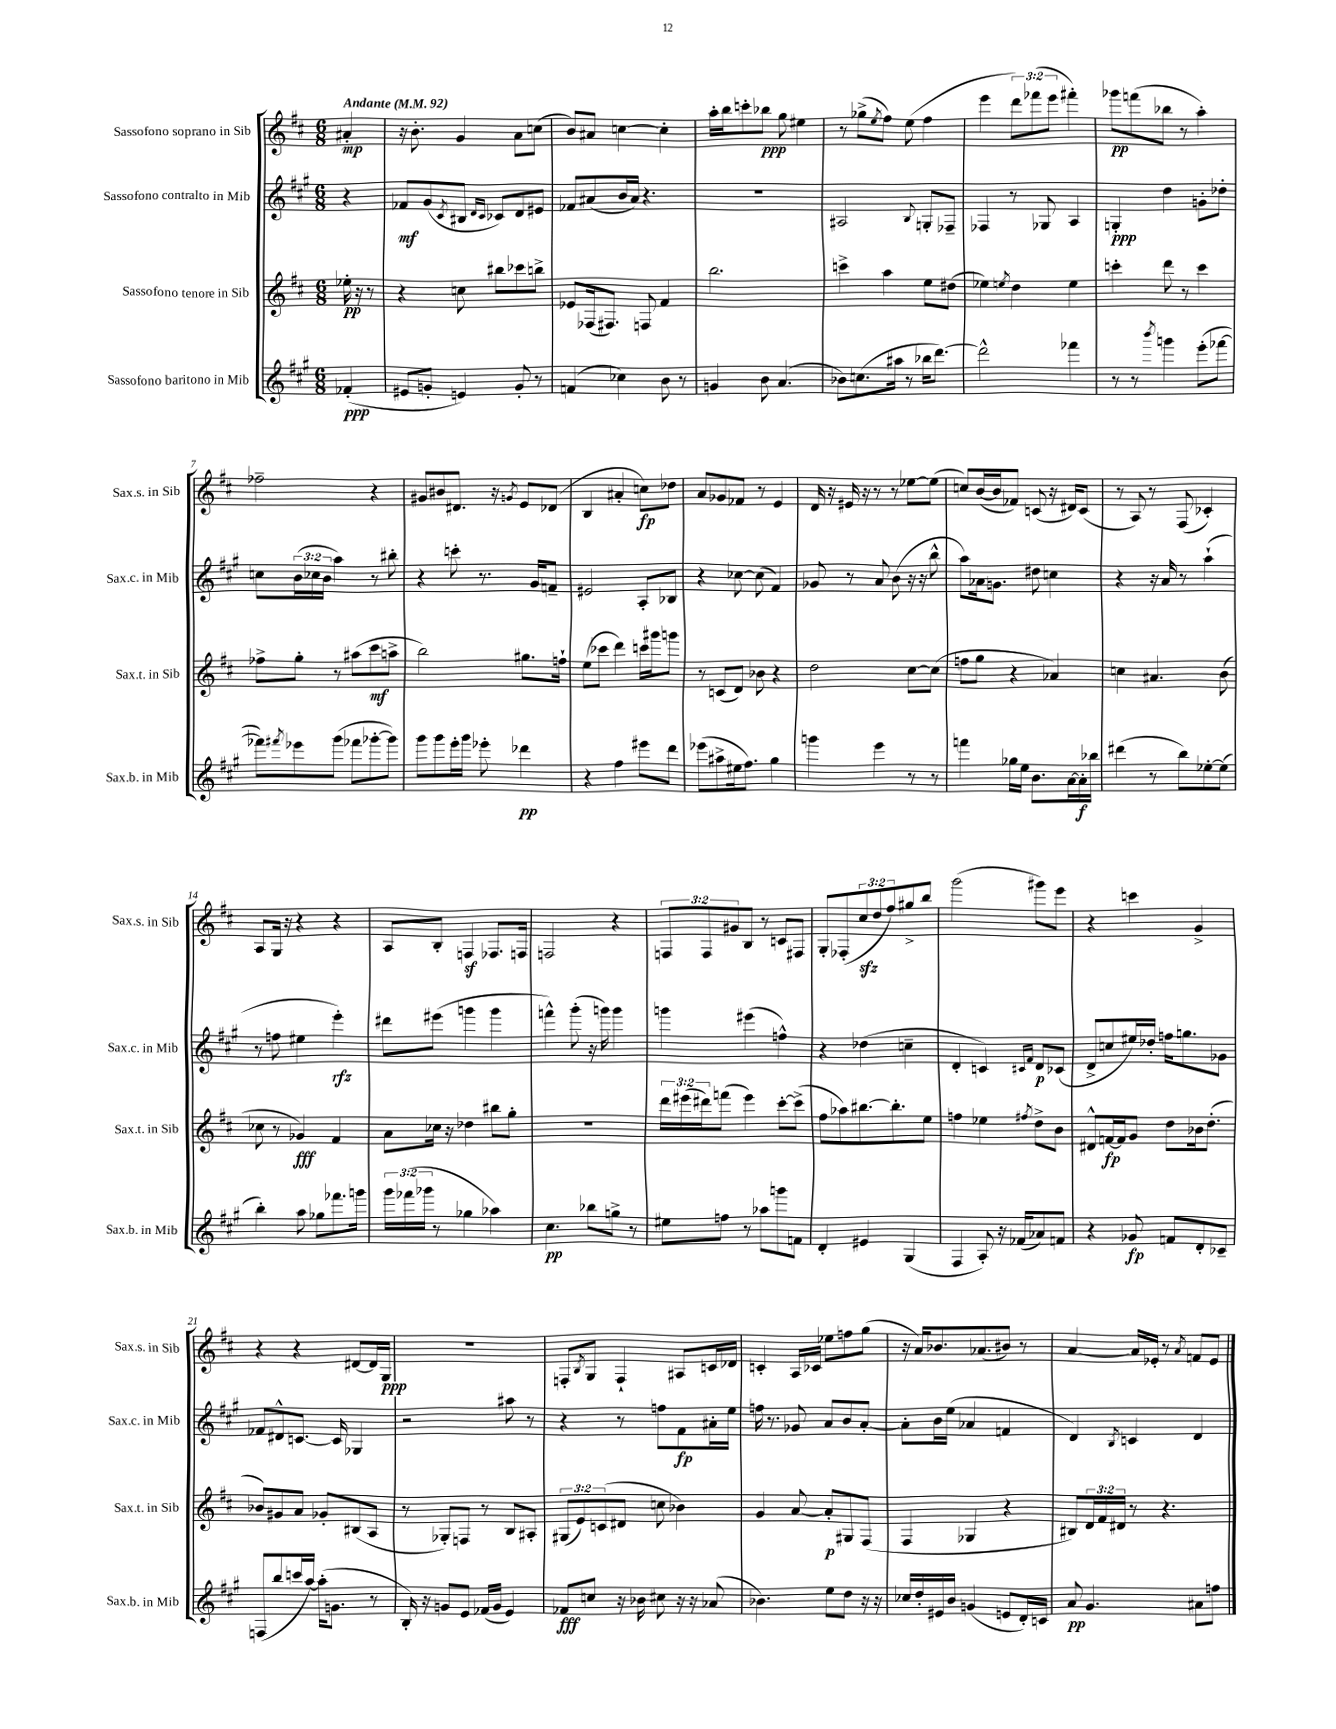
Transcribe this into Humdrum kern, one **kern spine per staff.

**kern	**dynam	**kern	**dynam	**kern	**dynam	**kern	**dynam
*part4	*part4	*part3	*part3	*part2	*part2	*part1	*part1
*staff4	*staff4	*staff3	*staff3	*staff2	*staff2	*staff1	*staff1
*I"Sassofono baritono in Mib	*	*I"Sassofono tenore in Sib	*	*I"Sassofono contralto in Mib	*	*I"Sassofono soprano in Sib	*
*I'Sax.b. in Mib	*	*I'Sax.t. in Sib	*	*I'Sax.c. in Mib	*	*I'Sax.s. in Sib	*
*clefG2	*	*clefG2	*	*clefG2	*	*clefG2	*
*k[f#c#g#]	*	*k[f#c#]	*	*k[f#c#g#]	*	*k[f#c#]	*
*M6/8	*	*M6/8	*	*M6/8	*	*M6/8	*
*MM92	*	*MM92	*	*MM92	*	*MM92	*
=	=	=	=	=	=	=	=
!	!	!	!	!	!	!LO:TX:a:B:t=Andante	!
(4f-X'/	ppp	16ee-X'\	pp	4r	.	4a#X'/	mp
.	.	16r	.	.	.	.	.
.	.	8r	.	.	.	.	.
=1	=1	=1	=1	=1	=1	=1	=1
8e#X/L	.	4r	.	8f-X/L	mf	16r	.
.	.	.	.	.	.	8.b'\	.
8gn'/J	.	.	.	(8g#/	.	.	.
.	.	.	.	8qc#/	.	.	.
4en/)	.	8ccn\	.	8B#X/J	.	4g/	.
.	.	.	.	16qqd/LL	.	.	.
.	.	.	.	16qqc#/JJ	.	.	.
.	.	8bb#X\L	.	8c-X/L)	.	.	.
8g'/	.	8ccc-X\	.	8d/	.	8a\L	.
8r	.	8bbn^\J	.	8e#X/J	.	(8ccn\J	.
=2	=2	=2	=2	=2	=2	=2	=2
(4fn/	.	8e-X/L	.	8f-X/L	.	8b/L)	.
.	.	(16F-X/k	.	(8a#X/	.	8a#X/J	.
.	.	8.F#X/J)	.	.	.	.	.
4cc-X\)	.	.	.	16b/L	.	[4ccn\	.
.	.	.	.	16a#/JJ)	.	.	.
.	.	8Fn/	.	4.r	.	.	.
8b\	.	4f#/	.	.	.	4cc'\]	.
8r	.	.	.	.	.	.	.
=3	=3	=3	=3	=3	=3	=3	=3
4gn/	.	2.bb\	.	2.r	.	16aa'\LL	.
.	.	.	.	.	.	16bb\J	.
.	.	.	.	.	.	8cccn'\	.
8b\	.	.	.	.	.	8bb-X\J	ppp
(4.a/	.	.	.	.	.	8gg\	.
.	.	.	.	.	.	4ee#X\	.
=4	=4	=4	=4	=4	=4	=4	=4
8b-X\L)	.	4cccn^\	.	2A#X/	.	8r	.
(8.ccn\	.	.	.	.	.	(8gg-X^\L	.
.	.	.	.	.	.	8qee/	.
.	.	4aa\	.	.	.	8ff#\J)	.
16aa#X\Jk	.	.	.	.	.	.	.
8r	.	.	.	.	.	(8ee\	.
.	.	.	.	8qqB/	.	.	.
16bb-X\KL	.	8ee\L	.	8Gn'/L	.	4ff#\	.
[8.ddd\J)	.	.	.	.	.	.	.
.	.	(8dd#X\J	.	8F-X~/J	.	.	.
=5	=5	=5	=5	=5	=5	=5	=5
2ddd^^\]	.	4ee-X\)	.	4F-X/	.	4eee\	.
.	.	8qeen/	.	.	.	.	.
.	.	4dd\	.	8r	.	12ddd\L)	.
.	.	.	.	.	.	(12fff-X\	.
.	.	.	.	8G-X/	.	.	.
.	.	.	.	.	.	12eee\J	.
4fff-X\	.	4ee\	.	4A/	.	4fff#X'\)	.
=6	=6	=6	=6	=6	=6	=6	=6
8r	.	4cccn'\	.	4Gn'/	ppp	8ggg-X\L	pp
8r	.	.	.	.	.	(8fffn\	.
8qbbb/	.	.	.	.	.	.	.
4gggn\	.	8ddd\	.	4dd\	.	8bb-X\J	.
.	.	8r	.	.	.	8r	.
(8eee'\L	.	4ccc\	.	8gn'\L	.	4aa'\)	.
[8fff-X\J	.	.	.	8dd-X'\J	.	.	.
!!LO:LB:g=z
=7	=7	=7	=7	=7	=7	=7	=7
8fff-X\L])	.	8ff-X^\L	.	8ccn\L	.	2ff-X~\	.
8qfff#X/	.	.	.	.	.	.	.
8eee-X\	.	8gg'\J	.	(24b\L	.	.	.
.	.	.	.	24cc-X\	.	.	.
.	.	.	.	24b\JJ	.	.	.
(8ggg#\J	.	8r	.	4aa\)	.	.	.
8fff-X\L	.	(8aa#X\L	.	.	.	.	.
[8ggg-X'\	.	8ccc#\	mf	8r	.	4r	.
8ggg-\J])	.	8aan^\J	.	8bb#X'\	.	.	.
=8	=8	=8	=8	=8	=8	=8	=8
8ggg#\L	.	2bb\)	.	4r	.	8g#X/L	.
8ggg#\	.	.	.	.	.	8b#X/	.
16eee'\L	.	.	.	8cccn'\	.	8.d#X/J	.
16ggg#\JJ	.	.	.	.	.	.	.
8eee-X'\	.	.	.	8.r	.	.	.
.	.	.	.	.	.	16r	.
.	.	.	.	.	.	8qgn/	.
4ddd-X\	pp	8.gg#X\L	.	.	.	8e/L	.
.	.	.	.	16g#/KL	.	.	.
.	.	.	.	8fn~/J	.	(8d-X/J	.
.	.	16ffn`\Jk	.	.	.	.	.
=9	=9	=9	=9	=9	=9	=9	=9
4r	.	(8ee\L	.	2e#X/	.	4B/	.
.	.	8ccc-X\J	.	.	.	.	.
4ff#\	.	4ddd\)	.	.	.	4a#X'/	.
8eee#X\L	.	16cccn\LL	.	8A'/L	.	8ccn\L)	fp
.	.	16ggg#X\J	.	.	.	.	.
8ddd\J	.	8gggn\J	.	8B-X/J	.	8dd-X\J	.
=10	=10	=10	=10	=10	=10	=10	=10
(8eee-X\L	.	8r	.	4r	.	8a/L	.
8aa#X^\	.	(8cn/L	.	.	.	8g-X/	.
16ee#X\k	.	8d/J)	.	[8cc-X\	.	8f-X/J	.
8.ff#\J)	.	.	.	.	.	.	.
.	.	8b-X\	.	(8cc-\]	.	8r	.
4gg#\	.	4r	.	4f#/)	.	4e/	.
=11	=11	=11	=11	=11	=11	=11	=11
4gggn\	.	2dd\	.	8g-X/	.	16d/	.
.	.	.	.	.	.	16r	.
.	.	.	.	8r	.	16e#X/	.
.	.	.	.	.	.	16r	.
4eee\	.	.	.	8a/	.	8r	.
.	.	.	.	(8b\	.	8r	.
8r	.	[8cc#\L	.	16r	.	[8ee-X\L	.
.	.	.	.	16r	.	.	.
8r	.	(8cc#\J]	.	8bb^^\	.	(8ee-\J]	.
=12	=12	=12	=12	=12	=12	=12	=12
4fffn\	.	8ffn\L	.	8aa\L)	.	8ccn/L)	.
.	.	8gg\J	.	16a-X\k	.	([16b/L	.
.	.	.	.	8.gn\J	.	16b/J]	.
16gg-X\LL	.	4r	.	.	.	8f-X/J)	.
16ee\JJ	.	.	.	.	.	.	.
8.b\L	.	.	.	8dd#X\	.	(8cn/	.
.	.	4a-X/)	.	4ccn\	.	16r	.
[16a\L	.	.	.	.	.	16d#X/KL)	.
16a'\]	f	.	.	.	.	(8c/J	.
16bb-X\JJ	.	.	.	.	.	.	.
=13	=13	=13	=13	=13	=13	=13	=13
(4ddd#X\	.	4ccn\	.	4r	.	8r	.
.	.	.	.	.	.	8A/)	.
8r	.	4.a#X/	.	16r	.	8r	.
.	.	.	.	16a/	.	.	.
8bb\L)	.	.	.	8r	.	(8F#/	.
[8ee-X'\	.	.	.	(4aa`\	.	4c-X'/)	.
(8ee-\J]	.	(8b\	.	.	.	.	.
!!LO:LB:g=z
=14	=14	=14	=14	=14	=14	=14	=14
4bb'\)	.	8cc-X\	.	8r	.	8A/L	.
.	.	8r	.	8ffn\	.	16G/Jk	.
.	.	.	.	.	.	16r	.
8aa\	.	4g-X/)	fff	4ee#X\	.	4r	.
8gg-X\L	.	.	.	.	.	.	.
8.fff-X\	.	4f#/	.	4eee'\)	rfz	4r	.
16gggn\Jk	.	.	.	.	.	.	.
=15	=15	=15	=15	=15	=15	=15	=15
24ggg#\LL	.	8a\L	.	8ddd#X\L	.	8A/L	.
(24fff-X\	.	.	.	.	.	.	.
24ggg-X\JJ	.	.	.	.	.	.	.
8r	.	16cc-X\Jk	.	(8eee#X\J	.	8B'/J	.
.	.	16r	.	.	.	.	.
4gg-X\	.	4dd-X\	.	4gggn\	.	4Fnz/	.
4aa-X\)	.	8bb#X\L	.	4ggg\	.	8.F-X/L	.
.	.	8gg'\J	.	.	.	.	.
.	.	.	.	.	.	16Fn/Jk	.
=16	=16	=16	=16	=16	=16	=16	=16
4.cc#\	pp	2.r	.	4fffn^^\)	.	2Fn/	.
.	.	.	.	(8ggg#'\	.	.	.
8bb-X\L	.	.	.	16r	.	.	.
.	.	.	.	16gggn\)	.	.	.
8ggn^\J	.	.	.	4ggg\	.	4r	.
8r	.	.	.	.	.	.	.
=17	=17	=17	=17	=17	=17	=17	=17
8ee#X\L	.	24ddd\LL	.	4gggn\	.	12Fn/L	.
.	.	(24eee#X\	.	.	.	.	.
.	.	24ddd#X\J)	.	.	.	12F/	.
8ffn\J	.	(8fffn\J	.	.	.	.	.
.	.	.	.	.	.	12g#X/	.
8r	.	4eee#\)	.	(4eee#X\	.	8B/J	.
8aa-X\L	.	.	.	.	.	8r	.
8gggn\	.	[8ccc#'\L	.	4ffn^^\)	.	8cn/L	.
8fn\J	.	(8ccc#^\J]	.	.	.	8F#X/J	.
=18	=18	=18	=18	=18	=18	=18	=18
4d'/	.	8ff#\L	.	4r	.	8G'/L	.
.	.	8aa-X\)	.	.	.	(8F-X'/	.
4e#X/	.	[8.bb#X\	.	(4dd-X\	.	12cc#zz/	.
.	.	.	.	.	.	12dd/	.
.	.	.	.	.	.	12ff#/)	.
.	.	8.bb#'\]	.	.	.	.	.
(4G#/	.	.	.	4ccn~\	.	8gg#X^/	.
.	.	8ee\J	.	.	.	8bb/J	.
=19	=19	=19	=19	=19	=19	=19	=19
4F#/	.	4ffn\	.	4d'/	.	(2ggg\	.
8A'/)	.	4ee-X\	.	4cn/)	.	.	.
16r	.	.	.	.	.	.	.
(16f-X/KL	.	.	.	.	.	.	.
.	.	.	.	16qqc#X/LL	.	.	.
.	.	8qff#X/	.	16qqf#/JJ	.	.	.
8a-X/)	.	8dd^\L	.	8d/L	p	8ggg#X\L)	.
8fn/J	.	8b\J	.	(8c-X/J	.	8eee\J	.
=20	=20	=20	=20	=20	=20	=20	=20
4r	.	8d#X^^/L	.	8d^/L	.	4r	.
.	.	[16fn/L	fp	8ccn/	.	.	.
.	.	16f/J]	.	.	.	.	.
8g-X/	fp	8g/J	.	16ee#X/L)	.	4cccn\	.
.	.	.	.	16dd-X'/JJ	.	.	.
8fn/L	.	8dd\L	.	16ffn\KL	.	.	.
.	.	.	.	8.ggn\	.	.	.
8d'/	.	16b-X\k	.	.	.	4g^/	.
.	.	(8.dd'\J	.	.	.	.	.
8c-X~/J	.	.	.	8g-X\J	.	.	.
!!LO:LB:g=z
=21	=21	=21	=21	=21	=21	=21	=21
(8Fn/L	.	8b-X/L)	.	8f-X/L	.	4r	.
8bb/	.	8g#X/	.	8d#X^^/	.	.	.
16cccn/L	.	8a/J	.	[8.cn/J	.	4r	.
[16aa/JJ)	.	.	.	.	.	.	.
(16aa'\KL]	.	8g-X'/L	.	.	.	.	.
8.gn\J	.	.	.	16c/]	.	.	.
.	.	(8B#X/	.	4G-X/	.	[8d#X/L	.
8r	.	8A/J	.	.	.	16d#/L]	.
.	.	.	.	.	.	16G/JJ	ppp
=22	=22	=22	=22	=22	=22	=22	=22
16B'/)	.	8r	.	2r	.	2.r	.
16r	.	.	.	.	.	.	.
8gn/L	.	8G-X'/L)	.	.	.	.	.
8e/J	.	8Fn/J	.	.	.	.	.
(16f-X/LL	.	8r	.	.	.	.	.
16g/JJ	.	.	.	.	.	.	.
4e/)	.	8B/L	.	8aa#X\	.	.	.
.	.	8A#X'/J	.	8r	.	.	.
=23	=23	=23	=23	=23	=23	=23	=23
8f-X/L	fff	(12G#X/L	.	4r	.	8Fn'/L	.
.	.	12e/)	.	.	.	.	.
.	.	.	.	.	.	8qB/	.
8ccn/J	.	.	.	.	.	8G/J	.
.	.	(12cn/	.	.	.	.	.
16r	.	8d#X/J	.	8r	.	4F`/	.
16b-X\	.	.	.	.	.	.	.
8cc#X\	.	8ccn\	.	8ffn\L	.	.	.
16r	.	4b-X\)	.	8f#\	fp	8A#X/L	.
16r	.	.	.	.	.	.	.
(8a-X/	.	.	.	16a#X'\L	.	16cn/L	.
.	.	.	.	16ee\JJ	.	16d-X/JJ	.
=24	=24	=24	=24	=24	=24	=24	=24
4.b-X\)	.	4g/	.	16ffn\	.	4cn'/	.
.	.	.	.	8.r	.	.	.
.	.	[8a/	.	8g-X/	.	16A/LL	.
.	.	.	.	.	.	16c-X/JJ	.
8ee\L	.	8a'/L]	p	8a/L	.	8ee-X\L	.
8dd\J	.	8G#X/	.	8b/	.	8ffn\	.
16r	.	(8F#/J	.	[8a'/J	.	(8gg\J	.
16r	.	.	.	.	.	.	.
=25	=25	=25	=25	=25	=25	=25	=25
16cc-X/LL	.	4F#/	.	8a'\L]	.	16r	.
16dd'/	.	.	.	.	.	16a/KL)	.
16e#X/	.	.	.	16b\L	.	8.b-X/	.
16b/JJ	.	.	.	(16ee\JJ	.	.	.
(4gn/	.	4G-X/	.	4a-X/	.	.	.
.	.	.	.	.	.	(8.a-X/	.
8en/L	.	4r	.	4fn/	.	8b#X/J)	.
16d'/L)	.	.	.	.	.	8r	.
16cn/JJ	.	.	.	.	.	.	.
=26	=26	=26	=26	=26	=26	=26	=26
8a/	pp	8B#X/L)	.	4d/)	.	[4a/	.
4.g#/	.	24d/L	.	.	.	.	.
.	.	24f#/	.	.	.	.	.
.	.	24d#X/JJ	.	.	.	.	.
.	.	.	.	8qB/	.	.	.
.	.	8r	.	4cn/	.	16a/LL]	.
.	.	.	.	.	.	16e-X'/JJ	.
.	.	4.r	.	.	.	8r	.
.	.	.	.	.	.	8qa/	.
8a#X\L	.	.	.	4d/	.	8fn/L	.
8ffn\J	.	.	.	.	.	8e-/J	.
==	==	==	==	==	==	==	==
*-	*-	*-	*-	*-	*-	*-	*-
